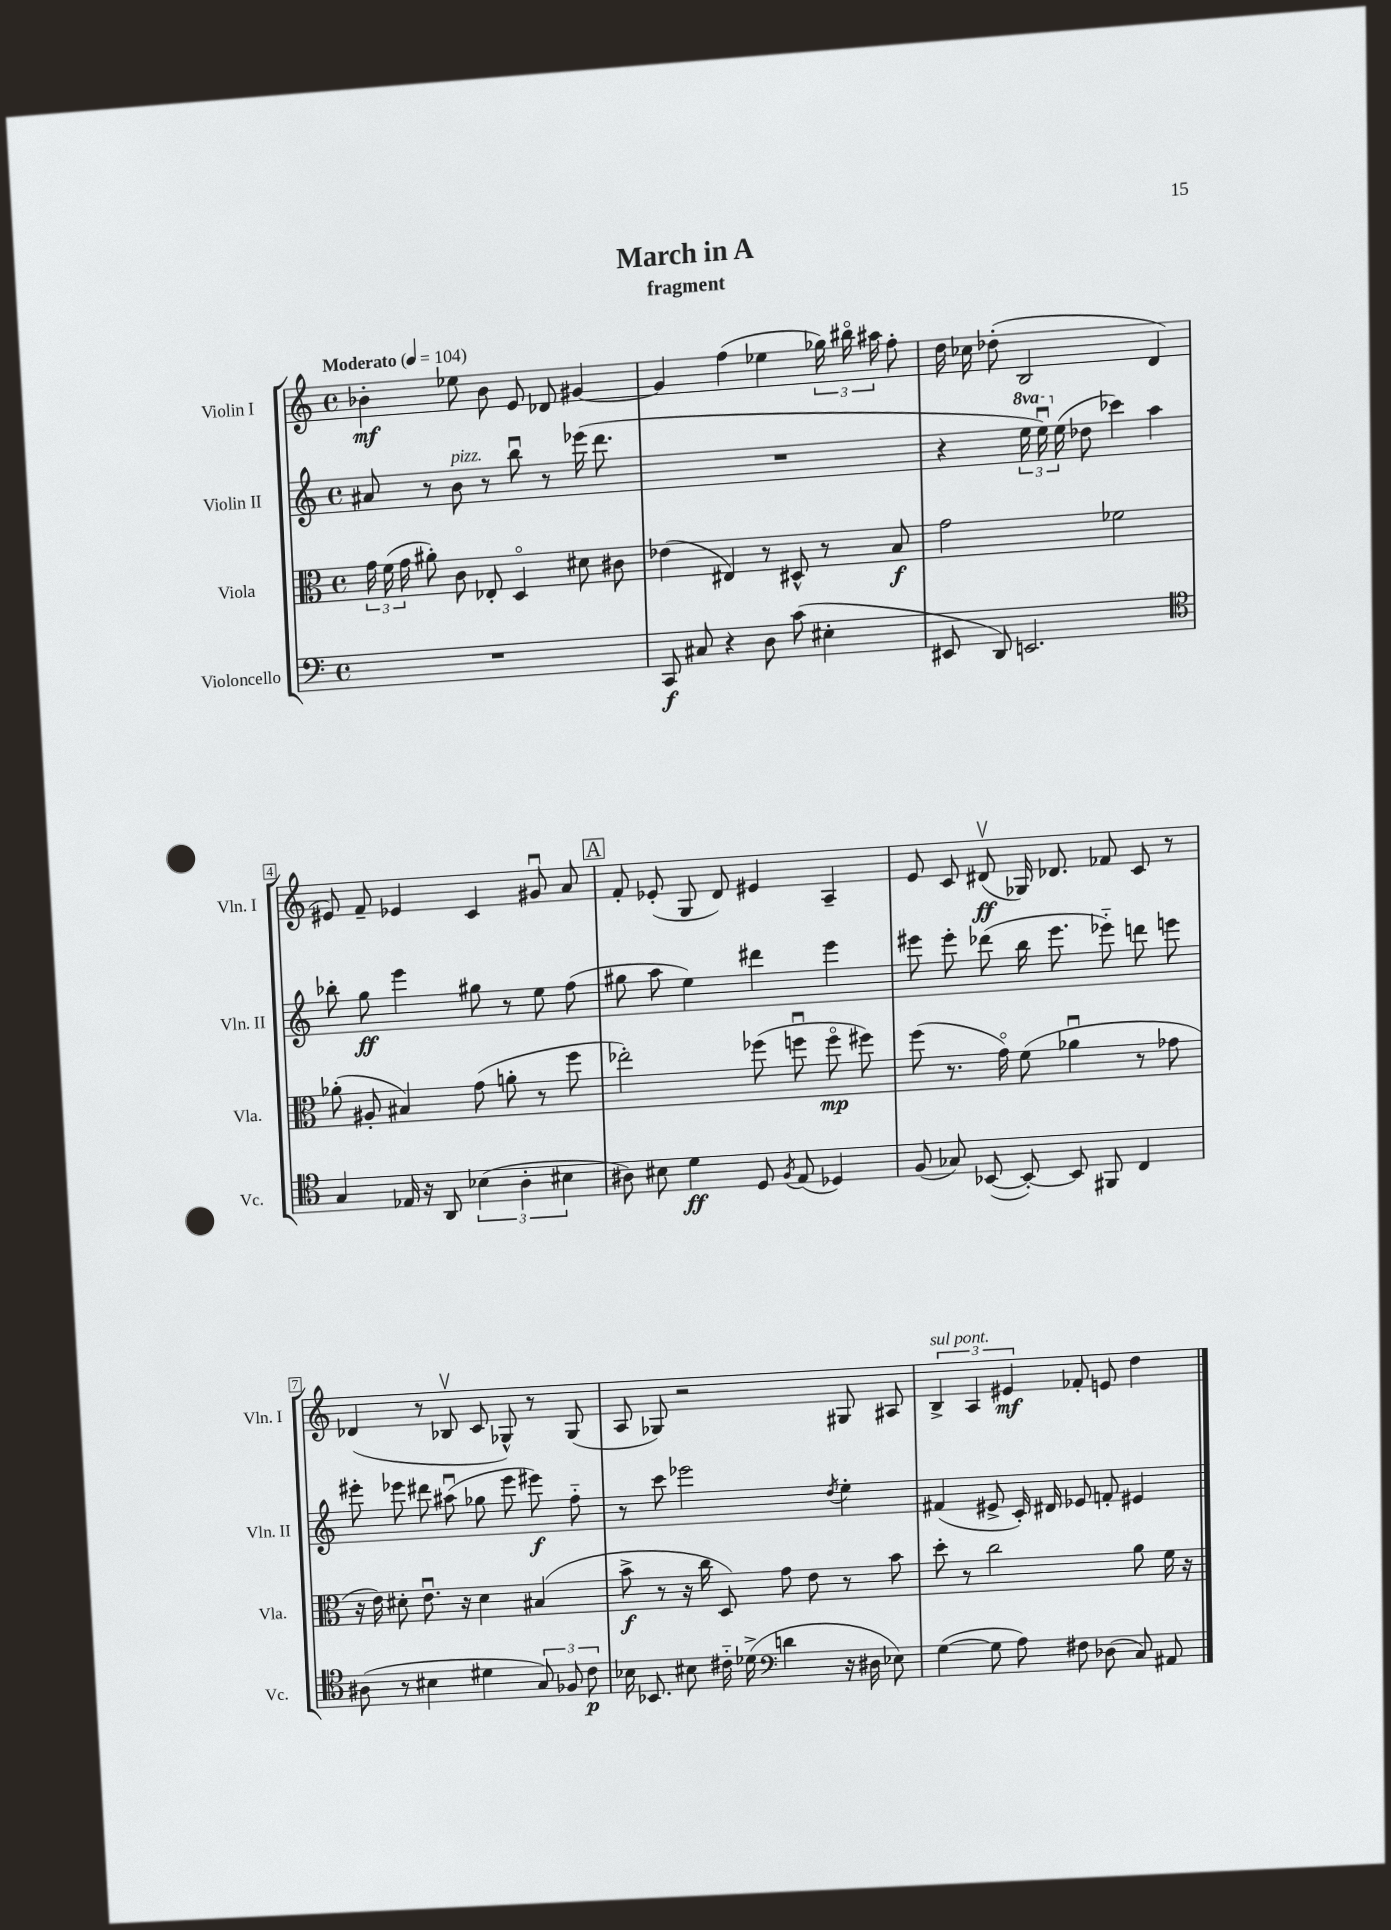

**kern	**kern	**kern	**kern
*staff4	*staff3	*staff2	*staff1
*clefF4	*clefC3	*clefG2	*clefG2
*k[]	*k[]	*k[]	*k[]
*M4/4	*M4/4	*M4/4	*M4/4
*met(c)	*met(c)	*met(c)	*met(c)
*MM104	*MM104	*MM104	*MM104
1r	24g	8a#	4b-'
.	(24f	.	.
.	24g	.	.
.	8a#')	8r	.
.	8c	8b	8ee-
.	8E-'	8r	8b-
.	4Do	8bbu	8e
.	.	8r	8d-
.	8d#	(16eee-	[4g#
.	.	8.ddd	.
.	8c#	.	.
=	=	=	=
8CC	(4e-	1r	4g#]
8C#	.	.	.
4r	4E#)	.	(4ff
8D	8r	.	4ee-
(8c	8D#^^	.	.
4E#'	8r	.	24gg-)
.	.	.	24bb#o
.	.	.	24aa#
.	8B	.	8ff'
=	=	=	=
8EE#	2g	4r	16dd
.	.	.	16cc-
8DD)	.	.	(8dd-'
2.EE	.	24eee	2B
.	.	24eeeu)	.
.	.	(24ee	.
.	.	8dd-	.
.	2f-	4ccc-)	.
.	.	4aa	4d
=	=	=	=
*clefC4	*	*	*
4G	(8a-'	8bb-'	8e#)
.	8A#'	8gg	8f~
16E-	4B#)	4eee	4e-
16r	.	.	.
8AA	.	.	.
(6B-	(8g	8gg#	4c
.	8a'	8r	.
6A'	.	.	.
.	8r	8ee	8g#u
6B#	.	.	.
.	8ff	(8ff	8a
=	=	=	=
8A#)	2ee-')	8gg#	8f'
8B#	.	8aa	(8e-'
4d	.	4ee)	8G
.	.	.	8d)
8D	(8ff-	4ddd#	4e#
8qF	.	.	.
(8E	8ffu	.	.
4D-)	8ffo	4eee	4A~
.	8ff#)	.	.
=	=	=	=
(8F	(8ff	8eee#	8e
8G-)	8.r	8eee#'	8c
([8BB-	.	(8ddd-	(8d#v
.	16go)	.	.
8BB-'_)	(8f	16bb	16G-)
.	.	8.eee#	8.d-
8BB-]	4a-u	.	.
8FF#	.	8eee-'~)	8f-
4C	8r	8ddd	8c
.	8g-	8eee	8r
=	=	=	=
(8A#	16r	8eee#'	(4d-
.	16e)	.	.
8r	8d#'	8eee-	.
4B#	8.eu	8ddd#	8r
.	.	(8aa#u	8B-v
.	16r	.	.
4d#	4d#	8gg-	8c
.	.	8eee-	8G-^^)
12G)	(4B#	8eee#)	8r
12F-	.	.	.
.	.	8ff'~	(8G-
12c	.	.	.
=	=	=	=
16B-	8b^	8r	8A
8.BB-	.	.	.
.	8r	8ccc	8G-)
8B#	16r	2eee-	2r
.	16cc	.	.
16c#'~	8D)	.	.
(16d-^	.	.	.
*clefF4	*	*	*
4d	8g	.	.
.	8e	.	.
.	.	8qdd	.
16r	8r	4ee'	8G#
16D#	.	.	.
8E-)	8b	.	8A#
=	=	=	=
([4G	8dd'	(4f#	6B^
.	8r	.	.
.	.	.	6A
8G]	2cc	8e#^	.
.	.	.	6e#
8A)	.	16c')	.
.	.	16d#	.
8F#	.	8e-	8f-'
(8D-	.	8f'	8e
8C)	8a	4e#	4dd
8AA#	16f	.	.
.	16r	.	.
==	==	==	==
*-	*-	*-	*-
